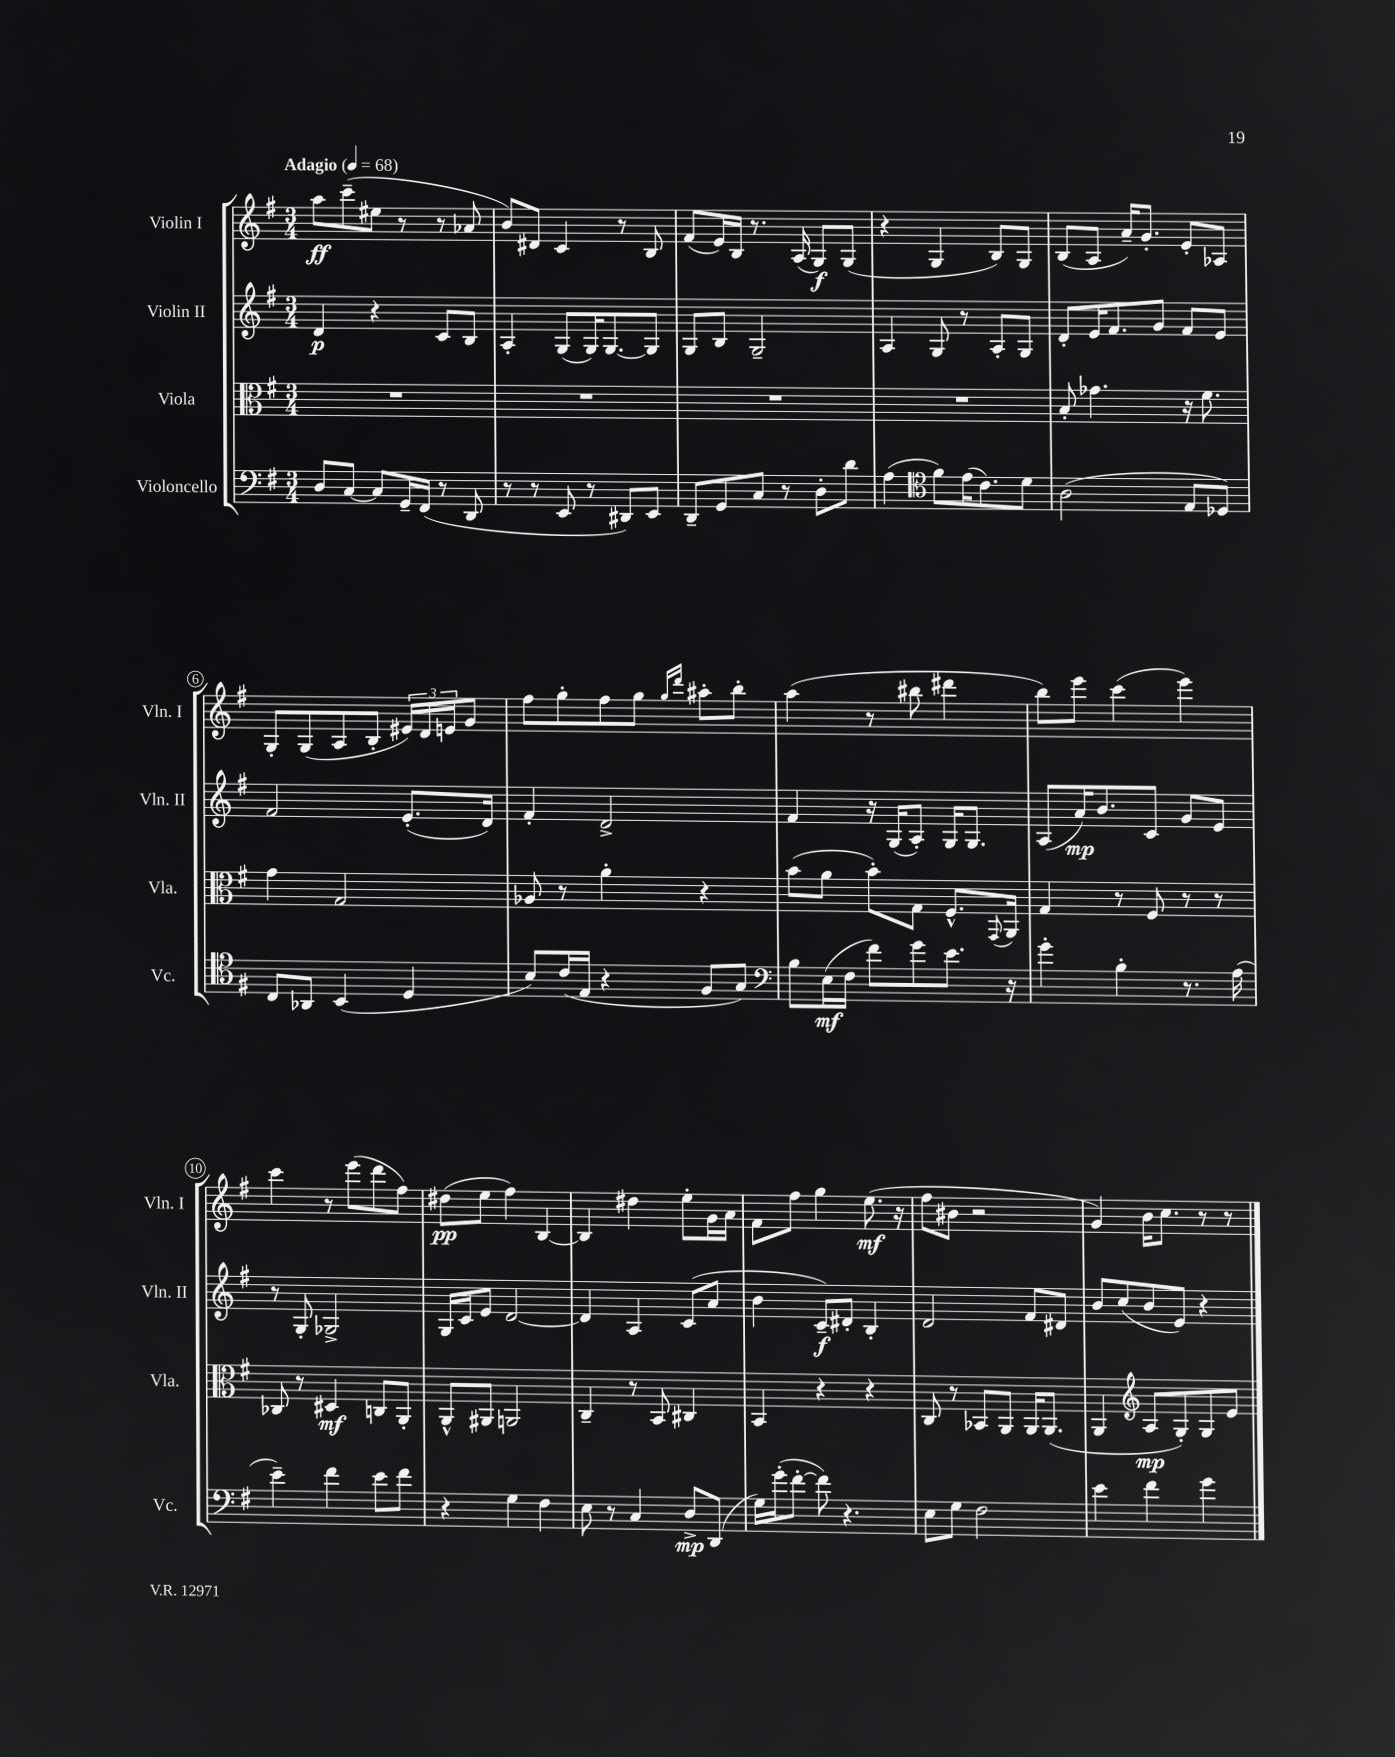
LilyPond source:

<<
\new StaffGroup <<
\new Staff = "s0" \with { instrumentName = "Violin I" shortInstrumentName = "Vln. I" } {
    \clef treble \key g \major \numericTimeSignature \time 3/4 \tempo "Adagio" 4 = 68
    a''8\ff c'''8--( eis''8 r8 r8 aes'8 |
    b'8) dis'8 c'4 r8 b8 |
    fis'8( e'16) b16 r8. a16( g8\f) g8( |
    r4 g4 b8) g8 |
    b8( a8 a'16--) g'8.-. e'8-. aes8 |
    g8-. g8( a8 b8-. \tuplet 3/2 { eis'16) d'16 e'16 } g'8 |
    fis''8 g''8-. fis''8 g''8 \grace { g''16 d'''16 } ais''8-. b''8-. |
    a''4( r8 bis''8 dis'''4 |
    b''8) e'''8 c'''4( e'''4) |
    c'''4 r8 e'''8( d'''8 fis''8) |
    dis''8\pp( e''8 fis''4) b4~ |
    b4 dis''4 e''8-. g'16 a'16 |
    fis'8 fis''8 g''4 e''8.\mf( r16 |
    fis''8 bis'8 r2 |
    g'4) b'16 c''8. r8 r8 \bar "|." |
}
\new Staff = "s1" \with { instrumentName = "Violin II" shortInstrumentName = "Vln. II" } {
    \clef treble \key g \major \numericTimeSignature \time 3/4
    d'4\p r4 c'8 b8 |
    a4-. g8( g16) g8.~ g8 |
    g8 b8 g2-- |
    a4 g8 r8 a8-. g8 |
    d'8-. e'16 fis'8. g'8 fis'8 e'8 |
    fis'2 e'8.-.( d'16) |
    fis'4-. d'2-> |
    fis'4 r16 g16( a8-.) g16 g8. |
    a8( a'16\mp) b'8. c'8 g'8 e'8 |
    r8 g8-. ges2-> |
    g16 c'16 e'8 d'2~ |
    d'4 a4 c'8( a'8 |
    b'4 c'8--\f) dis'8-. b4-. |
    d'2 fis'8 dis'8 |
    b'8 c''8( b'8 e'8) r4 \bar "|." |
}
\new Staff = "s2" \with { instrumentName = "Viola" shortInstrumentName = "Vla." } {
    \clef alto \key g \major \numericTimeSignature \time 3/4
    R2. |
    R2. |
    R2. |
    R2. |
    b8-. ges'4. r16 fis'8. |
    g'4 g2 |
    aes8 r8 a'4-. r4 |
    b'8( a'8 b'8-.) g8 fis8.-^ \appoggiatura { g,8 } a,16 |
    g4 r8 fis8 r8 r8 |
    ces8 r8 dis4\mf c8 a,8-. |
    a,8-^ ais,8 a,2 |
    c4-- r8 b,8 cis4 |
    b,4 r4 r4 |
    c8 r8 bes,8 a,8 a,16 a,8.( |
    a,4 \clef treble a8\mp g8-.) g8 e'8 \bar "|." |
}
\new Staff = "s3" \with { instrumentName = "Violoncello" shortInstrumentName = "Vc." } {
    \clef bass \key g \major \numericTimeSignature \time 3/4
    d8 c8~ c8 g,16-- fis,16( r8 d,8 |
    r8 r8 e,8 r8 dis,8) e,8 |
    d,8-- g,8 c8 r8 d8-. d'8 |
    a4( \clef tenor fis'8) e'16( c'8.) d'8 |
    a2( e8 des8) |
    c8 aes,8 b,4( d4 |
    b8) c'16( e16 r4 fis8 g8) |
    \clef bass b8 e16\mf( fis16 fis'8) g'8 e'8. r16 |
    g'4-. b4-. r8. a16( |
    e'4--) fis'4 e'8 fis'8 |
    r4 g4 fis4 |
    e8 r8 c4 d8->\mp d,8( |
    g16) g'16-.( fis'8~-. fis'8) r4. |
    e8 g8 fis2 |
    e'4 fis'4 g'4 \bar "|." |
}
>>
>>
\layout { \context { \Score \override BarNumber.stencil = #(make-stencil-circler 0.1 0.3 ly:text-interface::print) } }
